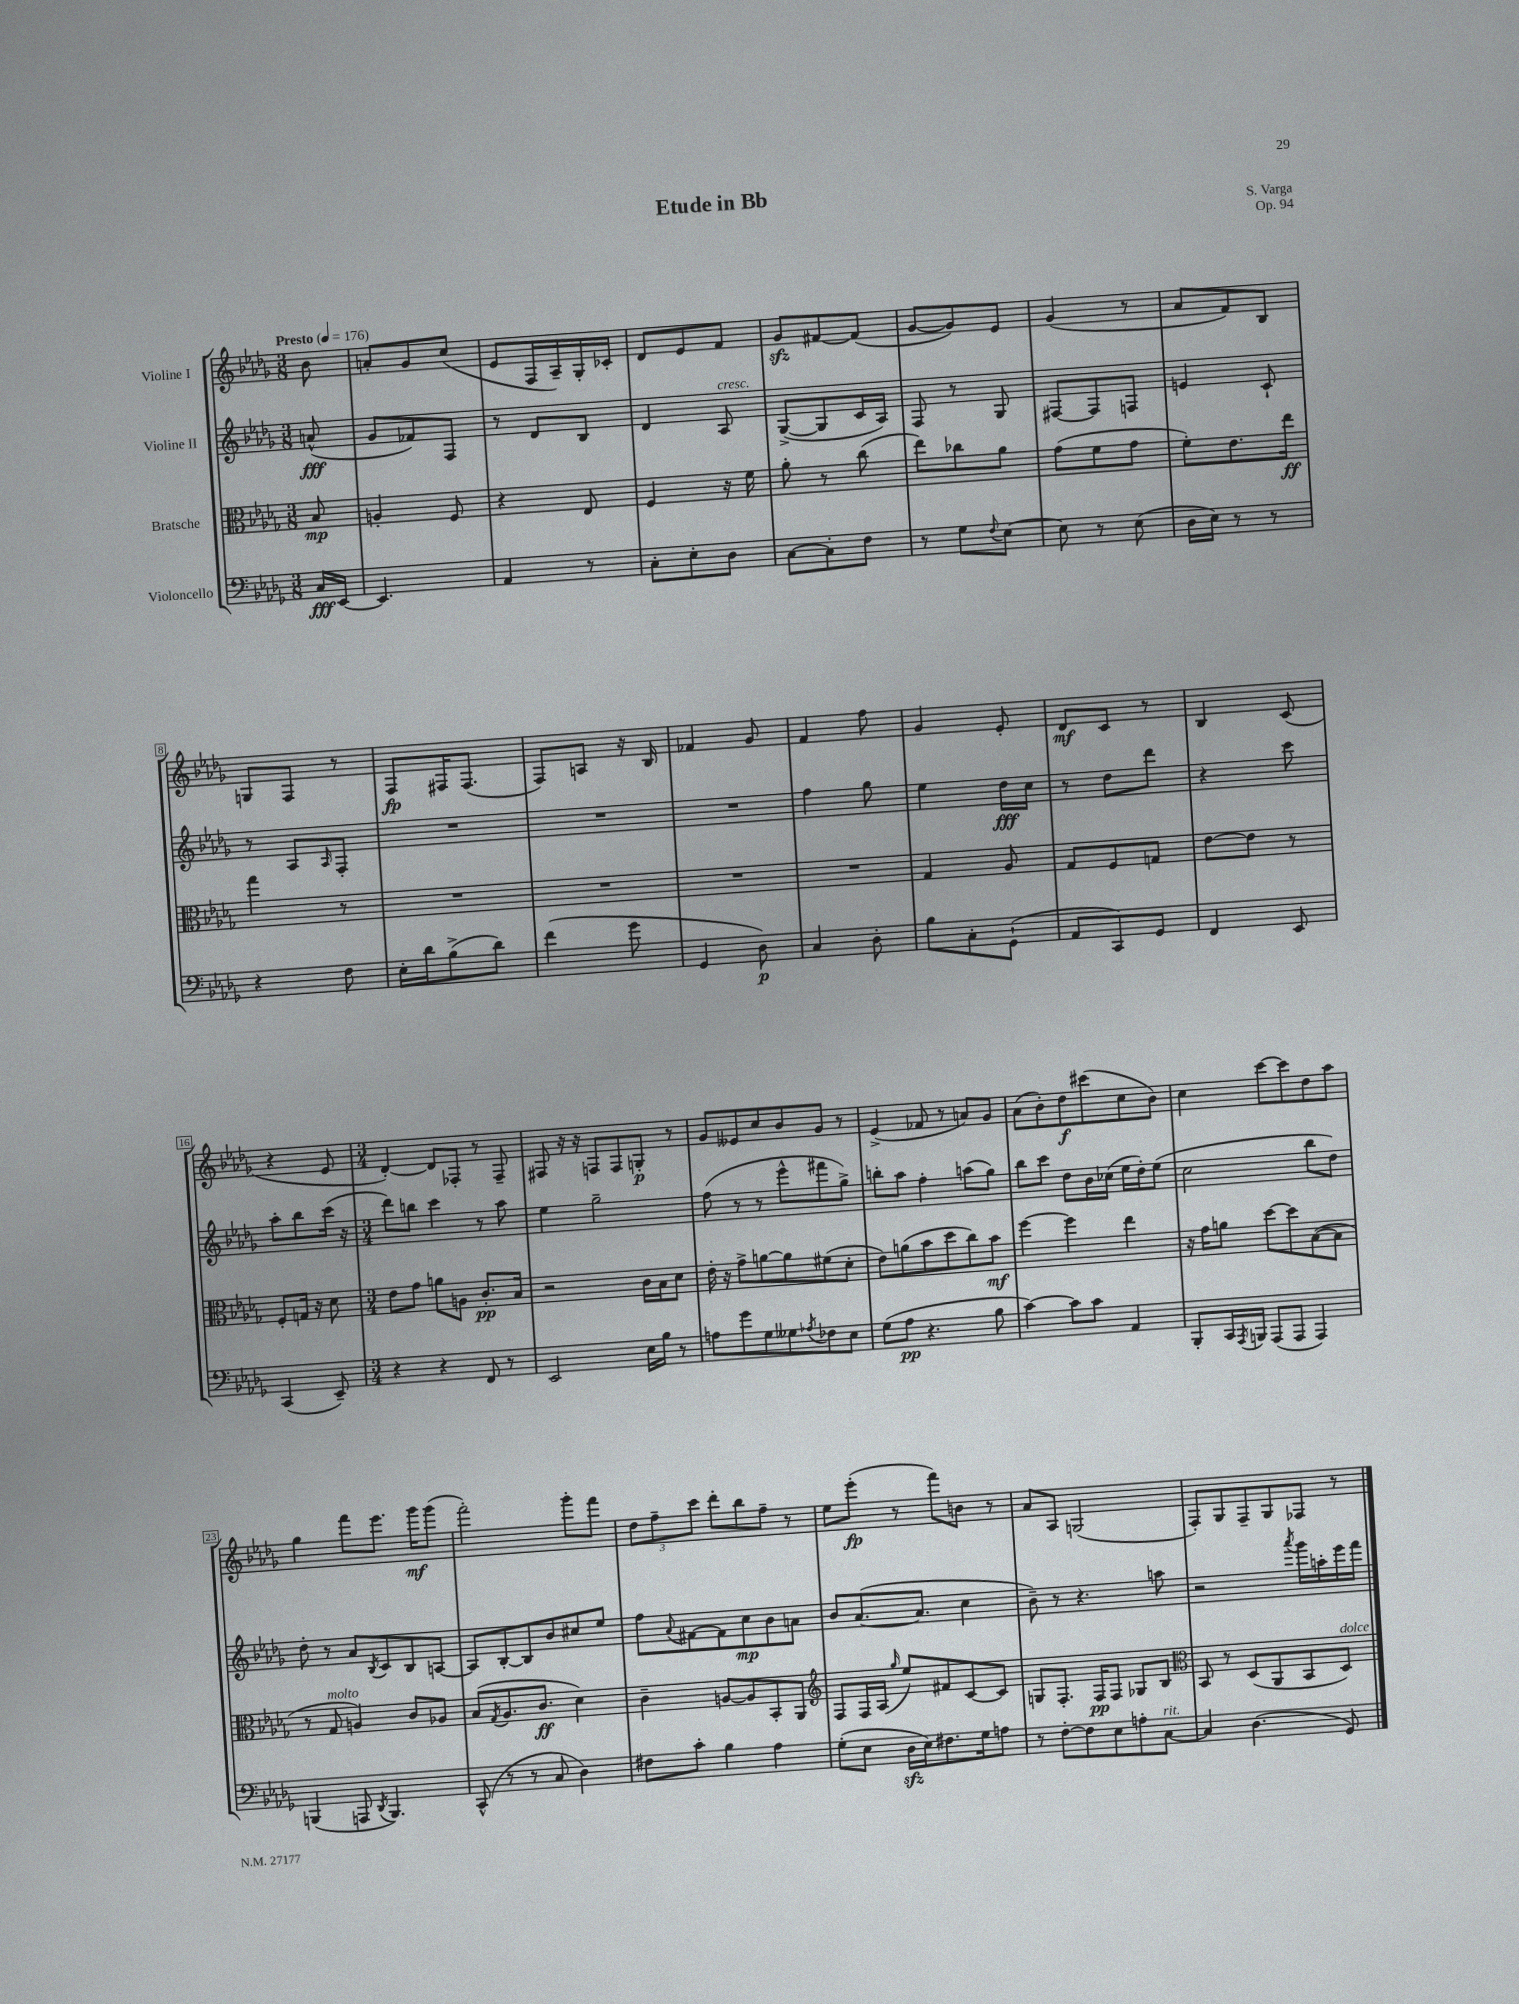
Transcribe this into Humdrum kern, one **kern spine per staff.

**kern	**dynam	**kern	**dynam	**kern	**dynam	**kern	**dynam
*part4	*part4	*part3	*part3	*part2	*part2	*part1	*part1
*staff4	*staff4	*staff3	*staff3	*staff2	*staff2	*staff1	*staff1
*I"Violoncello	*	*I"Bratsche	*	*I"Violine II	*	*I"Violine I	*
*clefF4	*	*clefC3	*	*clefG2	*	*clefG2	*
*k[b-e-a-d-g-]	*	*k[b-e-a-d-g-]	*	*k[b-e-a-d-g-]	*	*k[b-e-a-d-g-]	*
*M3/8	*	*M3/8	*	*M3/8	*	*M3/8	*
*MM176	*	*MM176	*	*MM176	*	*MM176	*
=	=	=	=	=	=	=	=
!	!	!	!	!	!	!LO:TX:a:B:t=Presto	!
16C/LL	fff	8B-/	mp	(8an^^/	fff	8b-\	.
[16EE-/JJ	.	.	.	.	.	.	.
=1	=1	=1	=1	=1	=1	=1	=1
4.EE-/]	.	4An'/	.	8g-/L	.	8an'/L	.
.	.	.	.	8f-X/)	.	8g-/	.
.	.	8F/	.	8F/J	.	(8cc/J	.
=2	=2	=2	=2	=2	=2	=2	=2
4AA-/	.	4r	.	8r	.	8e-/L	.
.	.	.	.	8d-/L	.	16F/L	.
.	.	.	.	.	.	16A-~/)	.
8r	.	8E-/	.	8B-/J	.	16G-'/	.
.	.	.	.	.	.	16c-X'/JJ	.
=3	=3	=3	=3	=3	=3	=3	=3
8C'\L	.	4F/	.	4d-/	.	8d-/L	.
8E-'\	.	.	.	.	.	8e-/	.
!	!	!	!	!LO:TX:a:i:t=cresc.	!	!	!
8D-\J	.	16r	.	8A-/	.	8f/J	.
.	.	16f\	.	.	.	.	.
=4	=4	=4	=4	=4	=4	=4	=4
[8C\L	.	8a-'\	.	([8G-^/L	.	8g-zz/L	.
8C'\]	.	8r	.	8G-/]	.	[8f#X/	.
8F\J	.	(8cc\	.	16c/L	.	(8f#/J]	.
.	.	.	.	16A-/JJ)	.	.	.
=5	=5	=5	=5	=5	=5	=5	=5
8r	.	8ee-\L)	.	8F/	.	[8g-/L	.
8G-\L	.	8cc-X\	.	8r	.	8g-/])	.
8qqF/	.	.	.	.	.	.	.
[8E-\J	.	8a-\J	.	8G-/	.	8e-/J	.
=6	=6	=6	=6	=6	=6	=6	=6
8E-\]	.	(8g-\L	.	[8F#X/L	.	(4g-/	.
8r	.	8f\	.	8F#/]	.	.	.
(8E-\	.	8g-\J	.	8Fn/J	.	8r	.
=7	=7	=7	=7	=7	=7	=7	=7
16D-\LL	.	8f'\L)	.	4en/	.	8a-/L	.
16E-\JJ)	.	.	.	.	.	.	.
8r	.	8.e-\	.	.	.	8f/)	.
8r	.	.	.	8c`/	.	8B-/J	.
.	.	16ee-\Jk	ff	.	.	.	.
!!LO:LB:g=z
=8	=8	=8	=8	=8	=8	=8	=8
4r	.	4gg-\	.	8r	.	8Gn/L	.
.	.	.	.	8A-/L	.	8F/J	.
.	.	.	.	16qqA-/	.	.	.
8F\	.	8r	.	8F'/J	.	8r	.
=9	=9	=9	=9	=9	=9	=9	=9
16E-'\LL	.	4.r	.	4.r	.	8F/L	fp
16d-\J	.	.	.	.	.	.	.
(8B-^\	.	.	.	.	.	16F#X/K	.
.	.	.	.	.	.	(8.F#/J	.
8d-\J)	.	.	.	.	.	.	.
=10	=10	=10	=10	=10	=10	=10	=10
(4f\	.	4.r	.	4.r	.	8F/L)	.
.	.	.	.	.	.	8An/J	.
8g-\	.	.	.	.	.	16r	.
.	.	.	.	.	.	16B-/	.
=11	=11	=11	=11	=11	=11	=11	=11
4GG-/	.	4.r	.	4.r	.	4f-X/	.
8D-\)	p	.	.	.	.	8g-/	.
=12	=12	=12	=12	=12	=12	=12	=12
4C/	.	4.r	.	4ff\	.	4f/	.
8D-'\	.	.	.	8gg-\	.	8ff\	.
=13	=13	=13	=13	=13	=13	=13	=13
8B-\L	.	4G-/	.	4ee-\	.	4g-/	.
8C'\	.	.	.	.	.	.	.
(8GG-`\J	.	8A-/	.	16dd-\LL	fff	8e-'/	.
.	.	.	.	16cc\JJ	.	.	.
=14	=14	=14	=14	=14	=14	=14	=14
8AA-/L	.	8G-/L	.	8r	.	8d-/L	mf
8CC/)	.	8F/	.	8dd-\L	.	8c/J	.
8GG-/J	.	8Gn/J	.	8ddd-\J	.	8r	.
=15	=15	=15	=15	=15	=15	=15	=15
4FF/	.	[8e-\L	.	4r	.	4B-/	.
.	.	8e-\J]	.	.	.	.	.
8EE-/	.	8r	.	8ccc\	.	(8c/	.
!!LO:LB:g=z
=16	=16	=16	=16	=16	=16	=16	=16
(4CC/	.	8F'/L	.	8aa-'\L	.	4r	.
.	.	16Gn/Jk	.	8bb-\	.	.	.
.	.	16r	.	.	.	.	.
8EE-~/)	.	8d-\	.	(16ccc\Jk	.	8e-/	.
.	.	.	.	16r	.	.	.
=17	=17	=17	=17	=17	=17	=17	=17
*M3/4	*	*M3/4	*	*M3/4	*	*M3/4	*
4r	.	8e-\L	.	8ddd-\L)	.	[4d-'/)	.
.	.	8g-\J	.	8bbn\J	.	.	.
4r	.	8an\L	.	4ccc\	.	8d-/L]	.
.	.	8An\J	.	.	.	8F-X'/J	.
8FF/	.	8.c'/L	pp	8r	.	8r	.
8r	.	.	.	8aa-\	.	8F-~/	.
.	.	16B-/Jk	.	.	.	.	.
=18	=18	=18	=18	=18	=18	=18	=18
2EE-/	.	2r	.	4ee-\	.	8F#X/	.
.	.	.	.	.	.	16r	.
.	.	.	.	.	.	16r	.
.	.	.	.	2gg-~\	.	8Fn/L	.
.	.	.	.	.	.	8F/	.
16E-\LL	.	16c\LL	.	.	.	8Gn'/J	p
16B-\JJ	.	16B-\J	.	.	.	.	.
8r	.	8d-\J	.	.	.	8r	.
=19	=19	=19	=19	=19	=19	=19	=19
8An\L	.	16e-'\	.	(8ff\	.	8g-/L	.
.	.	16r	.	.	.	.	.
8g-\	.	8g-^\L	.	8r	.	8e--X/	.
8G-\	.	[8an\	.	8r	.	8cc/	.
8G--X\	.	8a\]	.	8eee-^^\L	.	8b-/	.
8qA-X/	.	.	.	.	.	.	.
8F-X\	.	(8f#X\	.	8fff#X\	.	8g-/J	.
8E-\J	.	8d-'\J	.	8gg-^\J)	.	8r	.
=20	=20	=20	=20	=20	=20	=20	=20
(8G-\L	.	8e-\L)	.	8bbn'\L	.	(4e-^/	.
8A-\J	pp	(8an\	.	8aa-\J	.	.	.
4.r	.	8b-\	.	4ff'\	.	8f-X/	.
.	.	8dd-\	.	.	.	8r	.
.	.	8cc\)	.	(8aan\L	.	8an/L)	.
8B-\	.	8b-\J	mf	8gg-\J)	.	8g-/J	.
=21	=21	=21	=21	=21	=21	=21	=21
[4c\)	.	[4ff\	.	8bb-\L	.	(8a-\L	.
.	.	.	.	8ccc\J	.	8b-'\)	.
8c\L]	.	4ff\]	.	8dd-\L	.	8dd-\	f
8c\J	.	.	.	16b-\L	.	(8ccc#X\	.
.	.	.	.	(16cc-X\JJ	.	.	.
4AA-/	.	4ee-\	.	16ee-\LL	.	8cc\	.
.	.	.	.	16dd-'\J)	.	.	.
.	.	.	.	(8ee-\J	.	8b-\J)	.
=22	=22	=22	=22	=22	=22	=22	=22
8BBB-'/L	.	16r	.	2cc\	.	4cc\	.
.	.	16g-\KL	.	.	.	.	.
16CC/L	.	8an\J	.	.	.	.	.
8qAAA-/	.	.	.	.	.	.	.
16BBBn/JJ	.	.	.	.	.	.	.
(8AAA-/L	.	[8dd-\L	.	.	.	[8ccc\L	.
8AAA-/J	.	8dd-\]	.	.	.	8ccc\]	.
4AAA-/)	.	([8B-\	.	8bb-\L	.	8dd-\	.
.	.	8B-\J]	.	8dd-\J)	.	8aa-\J	.
!!LO:LB:g=z
=23	=23	=23	=23	=23	=23	=23	=23
(4BBBn/	.	8r	.	8dd-'\	.	4gg-\	.
!	!	!LO:TX:a:i:t=molto	!	!	!	!	!
.	.	8G-/	.	8r	.	.	.
8AAAn/	.	4An/)	.	8a-/L	.	8fff\L	.
8qDD-/	.	.	.	8qB-/	.	.	.
4.BBB/)	.	.	.	8c/	.	8.eee-\J	.
.	.	8c/L	.	8B-/	.	.	.
.	.	.	.	.	.	16ggg-\KL	mf
.	.	8A-X/J	.	[8An/J	.	(8ggg-\J	.
=24	=24	=24	=24	=24	=24	=24	=24
(8CC^^/	.	(8B-/L	.	8A/L]	.	2fff'\)	.
.	.	8qG-/	.	.	.	.	.
8r	.	8.A-/	.	[8B-'/	.	.	.
8r	.	.	.	8B-/]	.	.	.
.	.	8.c/J	ff	.	.	.	.
8C/	.	.	.	8b-/	.	.	.
4D-\)	.	4d-\)	.	8cc#X/	.	8ggg-'\L	.
.	.	.	.	8ee-/J	.	8fff\J	.
=25	=25	=25	=25	=25	=25	=25	=25
8F#X\L	.	4c~\	.	8ff\L	.	12dd-\L	.
.	.	.	.	.	.	12ff~\	.
.	.	.	.	8qqa-/	.	.	.
8c'\J	.	.	.	[8f#X\	.	.	.
.	.	.	.	.	.	12ccc\J	.
4B-\	.	[8An/L	.	8f#\]	.	8ddd-'\L	.
.	.	8A/]	.	8cc\	mp	8bb-\	.
4A-\	.	8BB-'/	.	8b-\	.	8ff~\J	.
.	.	8AA-/J	.	8an\J	.	8r	.
=26	=26	=26	=26	=26	=26	=26	=26
*	*	*clefG2	*	*	*	*	*
(8G-'\L	.	8F/L	.	8b-/L	.	8ee-\L	.
8E-\J	.	16F/L	.	([8.a-/	.	(8eee-'\J	fp
.	.	(16A-/JJ	.	.	.	.	.
.	.	16qqgg-/	.	.	.	.	.
16D-zz\LL	.	8ee-/L)	.	.	.	8r	.
16E-\J)	.	.	.	8.a-/J]	.	.	.
8.F#X\	.	8f#X/	.	.	.	8fff\L)	.
.	.	[8c/	.	4cc\	.	8bn\J	.
16G-\k	.	.	.	.	.	.	.
8An\J	.	8c/J]	.	.	.	8r	.
=27	=27	=27	=27	=27	=27	=27	=27
8r	.	8Gn/L	.	8b-~\)	.	8a-/L	.
[8F'\L	.	8.F'/J	.	8r	.	8A-/J	.
8F\]	.	.	.	4.r	.	(2Gn/	.
.	.	16F/KL	pp	.	.	.	.
8E-\	.	8F/J	.	.	.	.	.
8An'\	.	8G-X/L	.	.	.	.	.
!LO:TX:a:i:t=rit.	!	!	!	!	!	!	!
[8C\J	.	8B-/J	.	8aan\	.	.	.
=28	=28	=28	=28	=28	=28	=28	=28
*	*	*clefC3	*	*	*	*	*
4C/]	.	8BB-/	.	2r	.	8F'/L)	.
.	.	8r	.	.	.	8G-/	.
(4.D-\	.	(8D-/L	.	.	.	8F~/	.
.	.	8AA-/	.	.	.	8G-/	.
.	.	.	.	8qaaa-/	.	.	.
.	.	8BB-/	.	16ggg-\LL	.	8F-X/J	.
.	.	.	.	16aan'\	.	.	.
!	!	!LO:TX:a:i:t=dolce	!	!	!	!	!
8GG-/)	.	8D-/J)	.	16eee-\	.	8r	.
.	.	.	.	16fff\JJ	.	.	.
==	==	==	==	==	==	==	==
*-	*-	*-	*-	*-	*-	*-	*-
